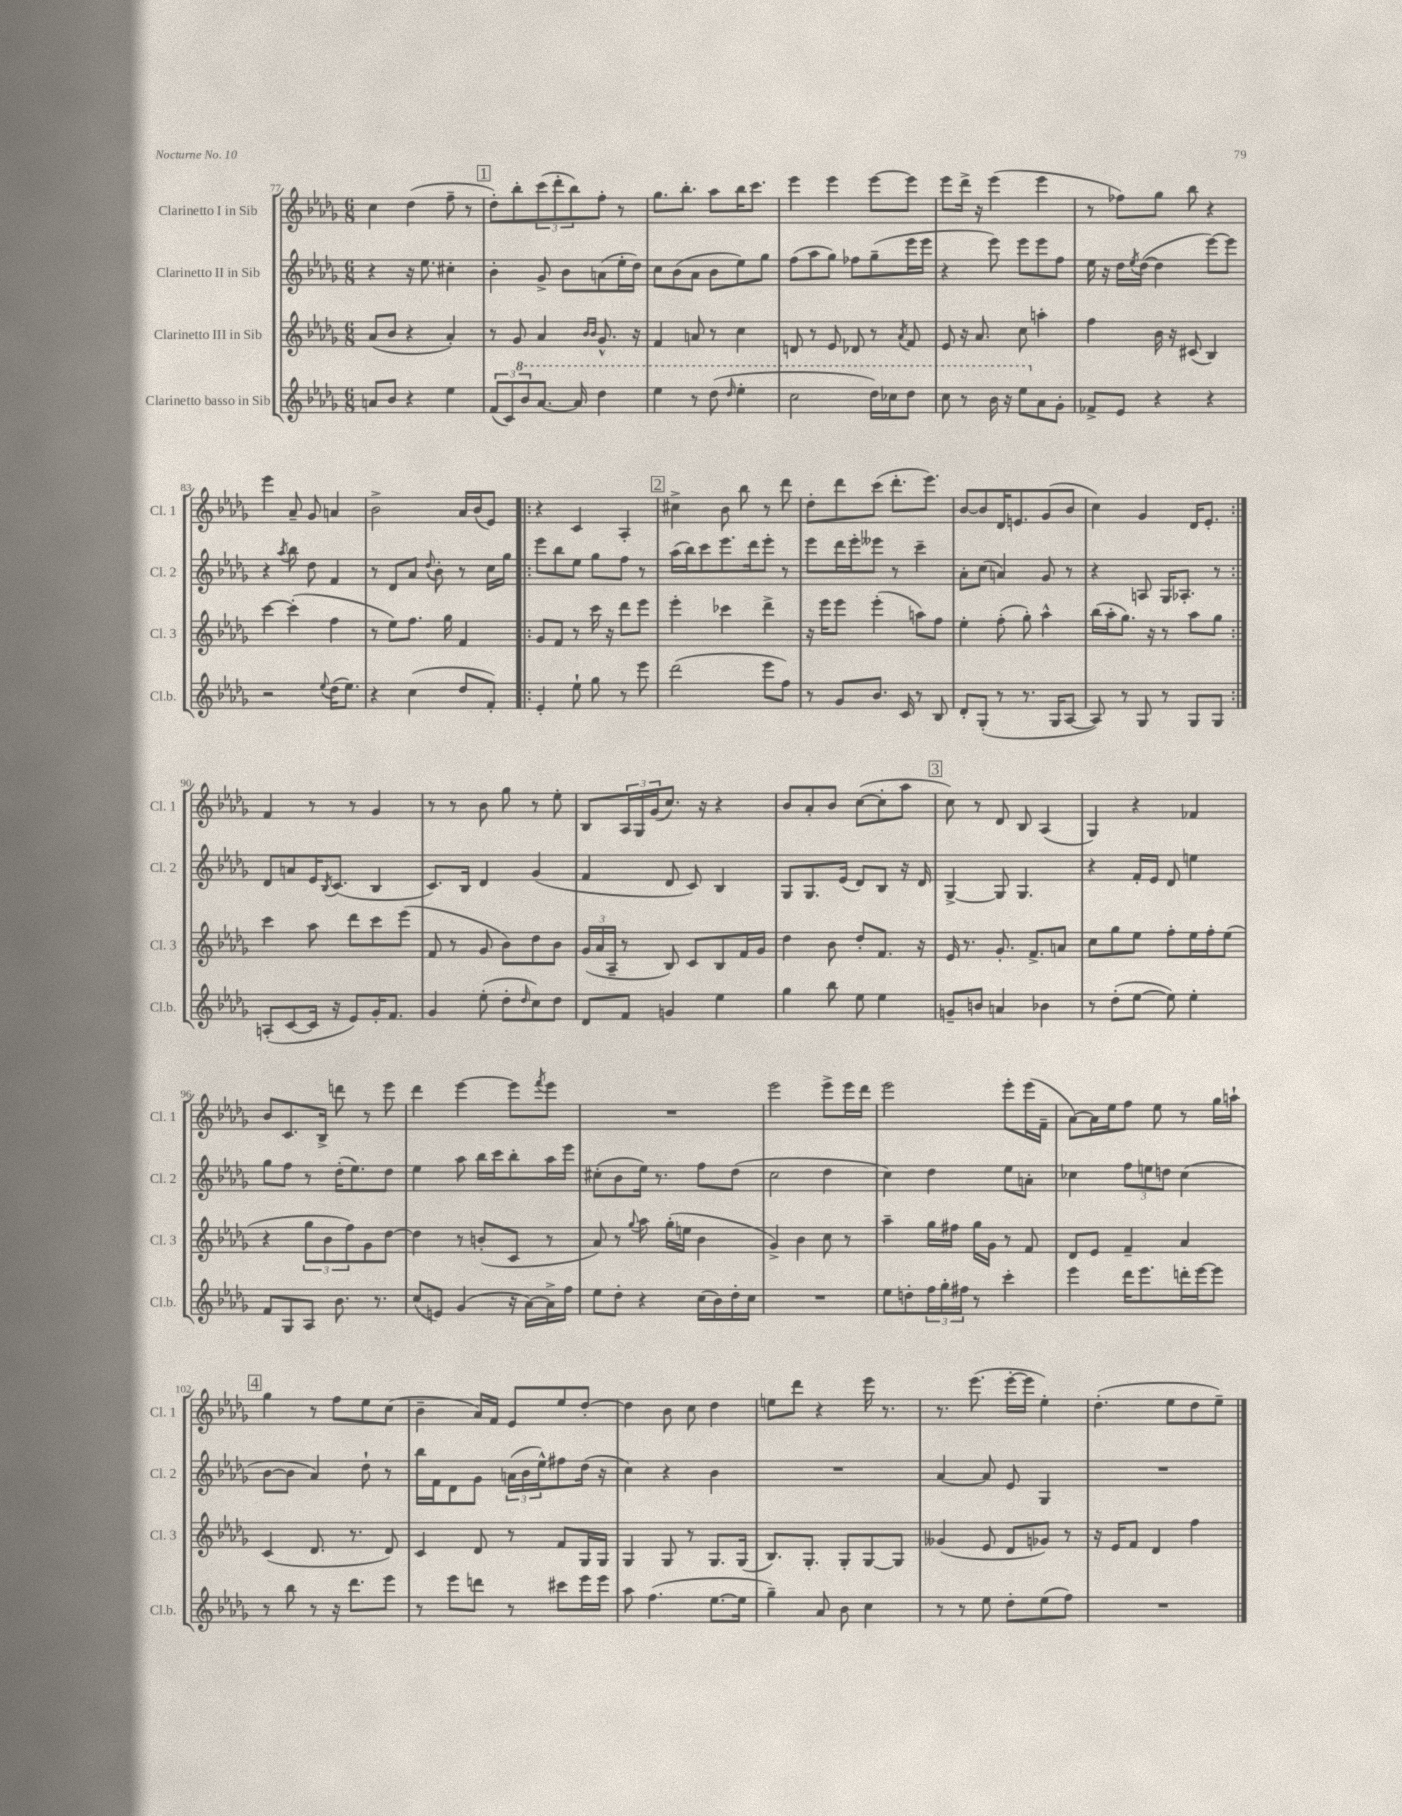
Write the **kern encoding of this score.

**kern	**kern	**kern	**kern
*staff4	*staff3	*staff2	*staff1
*clefG2	*clefG2	*clefG2	*clefG2
*k[b-e-a-d-g-]	*k[b-e-a-d-g-]	*k[b-e-a-d-g-]	*k[b-e-a-d-g-]
*M6/8	*M6/8	*M6/8	*M6/8
8a	(8a-	4r	4cc
8b-	8b-	.	.
4r	4r	16r	(4dd-
.	.	8.ee-	.
4ee-	4a-')	4cc#'	8ff~
.	.	.	8r
=	=	=	=
(12f	8r	4b-'	8dd-')
12c)	.	.	.
.	8g-	.	8bb-'
12bb-	.	.	.
[8.aa-	4a-	8g-^	(12ccc
.	.	.	12ddd-'
.	.	8b-	.
.	.	.	12bb-)
16aa-]	.	.	.
.	16qqb-	.	.
.	16qqb-	.	.
4ddd-	8.g-^^	(8a	8ff'
.	.	16ee-'	8r
.	16r	16dd-)	.
=	=	=	=
4eee-	4f	8cc	8.gg-
.	.	(8b-	.
.	.	.	8.bb-'
8r	8a	8a-	.
(8ddd-	8r	8b-	8aa-
16qqddd-	.	.	.
4eee-'	4cc	8ee-)	16bb-
.	.	.	8.ccc
.	.	8gg-	.
=	=	=	=
2ccc	8d	(8ff	4eee-
.	8r	8aa-	.
.	8e-	8gg-)	4eee-
.	8d-	8ff-	.
16ddd-)	8r	(8gg-~	[8eee-
16ccc-	.	.	.
.	8qa-	.	.
8ddd-	8f	16eee-	8eee-]
.	.	16eee-	.
=	=	=	=
8ccc	8e-	4r	8eee-
8r	16r	.	16ddd-^
.	8.a-	.	16r
16bb-	.	8eee-)	(4eee-
16r	.	.	.
8eee-	8cc	8eee-	.
8a-	4aa'	8eee-	4eee-
8g-'	.	8ff	.
=	=	=	=
8f-^	4ff	16ee-	8r
.	.	16r	.
8e-	.	16dd-	8ff-)
.	.	8qee-	.
.	.	([16dd-	.
4r	16b-	4dd-]	8gg-
.	16r	.	.
.	(8c#	.	8bb-
4r	4B-)	[8eee-)	4r
.	.	8eee-]	.
=	=	=	=
2r	[4ccc	4r	4eee-
.	.	8qaa-	.
.	(4ccc']	8bb-	8a-~
.	.	8dd-	8g-
8qqee-	.	.	.
(16dd-	4ff	4f	4a
8.ee-)	.	.	.
=	=	=	=
4r	8r	8r	2b-^
.	8ee-)	8d-	.
(4cc	8.ff	8a-	.
.	.	8qqdd-	.
.	.	8b-'	.
.	16gg-	.	.
8dd-	4f	8r	16a-
.	.	.	(16b-
8f')	.	16cc	8e-)
.	.	16gg-	.
=!|:	=!|:	=!|:	=!|:
4e-'	8g-	8eee-	4r
.	8f	8bb-	.
8ee-`	8r	8ee-	4c
8gg-	16ccc	8gg-	.
.	16r	.	.
8r	8ddd-	8ff	4A-'
8eee-	8eee-	8r	.
=	=	=	=
(2ddd-	4eee-'	(16aa-	4cc#^
.	.	16bb-)	.
.	.	8ccc	.
.	4ccc-	8.eee-	8b-
.	.	.	8bb-
.	.	16ddd-	.
8eee-	4ddd-^	8eee-'	8r
8ff)	.	8r	8ddd-
=	=	=	=
8r	16r	8eee-	8dd-'
.	16eee-	.	.
8g-	8eee-	16ddd-	8ddd-
.	.	16eee-'	.
8.b-	(4eee-'	8eee--	(8ccc
.	.	8r	8.ddd-'
16c	.	.	.
8r	8aa)	4ccc~	.
.	.	.	8.eee-)
8B-	8ff	.	.
=	=	=	=
8d-'	4ee-'	8a-'	[8b-
(8G-'	.	(8cc	8b-]
8r	(8ff'	4a)	16d-
.	.	.	8.e
8.r	8gg-')	.	.
.	4aa-^^	8g-	(8g-
16G-	.	.	.
[8A-	.	8r	8b-
=	=	=	=
8A-])	(16bb-	4r	4cc)
.	16aa-'	.	.
8r	8.gg-)	.	.
8G-	.	8A	4g-
.	16r	.	.
8r	8r	16G-	.
.	.	8.A-'	.
8G-	8aa-	.	16d-
.	.	.	8.e-'
8G-	8gg-	8r	.
=:|!	=:|!	=:|!	=:|!
(8A'	4ccc	8d-	4f
[8c	.	8a	.
16c]	8aa-	16e-	8r
.	.	8qB-	.
16r	.	(8.c	.
8e-)	8ddd-	.	8r
16g-'	8ccc	4B-	4g-
8.f	.	.	.
.	(8eee-	.	.
=	=	=	=
4g-	8f	8.c)	8r
.	8r	.	8r
.	.	16B-	.
(8ee-'	8g-	4d-	8b-
8dd-'	8b-)	.	8gg-
16qqdd-	.	.	.
8cc)	8dd-	(4g-	8r
8dd-	8b-	.	8ee-'
=	=	=	=
8d-	(24g-	4f	8B-
.	24a-	.	.
.	24A-~	.	.
8f	8r	.	24A-
.	.	.	24G-
.	.	.	(24g-
4g	8B-)	8d-	8.cc)
.	8c	8c)	.
.	.	.	16r
4ee-	8B-	4B-	4r
.	16f	.	.
.	16g-	.	.
=	=	=	=
4gg-	4dd-	8G-	8b-
.	.	8.G-	8a-'
8bb-	8b-	.	8b-
.	.	(16e-	.
8ee-	8dd-'	8d-)	([8cc
4ee-	8.f	8B-	8cc']
.	.	16r	8aa-
.	16r	16d-	.
=	=	=	=
8g~	16e-	[4G-^	8cc)
.	8.r	.	.
8b	.	.	8r
4a	8.g-'	8G-]	8d-
.	.	4.G-	8B-
.	8.f^	.	.
4b-	.	.	(4A-
.	8a	.	.
=	=	=	=
8r	8cc	4r	4G-)
(8dd-'	8gg-	.	.
[8ee-	8ee-	16f'	4r
.	.	16e-	.
8ee-])	8ff'	8d-	.
4ee-'	16ee-	4ee	4f-
.	16ff'	.	.
.	(8ee-	.	.
=	=	=	=
8f	4r	8gg-	8b-
8G-	.	8ff	8.c
8A-	12gg-	8r	.
.	.	.	16B-^
.	12b-	.	.
8.b-	.	(16dd-'	8ddd
.	12ff)	.	.
.	.	8.ee-)	.
.	8g-	.	8r
8.r	.	.	.
.	[8dd-	8dd-	8eee-
=	=	=	=
(8cc	4dd-]	4ee-	4ddd-
8e)	.	.	.
(4g-	8r	8aa-	[4eee-
.	(8b'	16bb-	.
.	.	16ccc	.
16r	8c	8bb-'	8eee-]
[16a-)	.	.	.
.	.	.	8qfff
16a-^]	8r	16aa-	8eee-
16ff	.	16eee-	.
=	=	=	=
8ee-	8a-)	(8cc#'	2.r
8dd-'	8r	8b-	.
.	8qqgg-	.	.
4r	8aa-	16ee-)	.
.	.	8.r	.
.	(16gg-'	.	.
.	16ee	.	.
(16cc	4b-	8ff	.
16b-)	.	.	.
16dd-'	.	(8dd-	.
16cc	.	.	.
=	=	=	=
2.r	4g-^)	2cc	2eee-
.	4b-	.	.
.	8cc	4dd-	8eee-^
.	8r	.	16eee-
.	.	.	16ddd-
=	=	=	=
8ee-	4aa-~	4cc)	2eee-
8dd'	.	.	.
24ff	16gg-	4dd-	.
24gg-'	.	.	.
.	16ff#	.	.
24ff#	.	.	.
8r	16gg-	.	.
.	16g-	.	.
4ccc'	8r	8ee-	8eee-'
.	8f	8a'	(16eee-
.	.	.	16f~
=	=	=	=
4eee-	8d-	4cc-	[8a-)
.	8e-	.	16a-]
.	.	.	16ee-
16ddd-	4f~	12ff	8ff
8.eee-	.	.	.
.	.	12ee	.
.	.	.	8ee-
.	.	12dd	.
16ddd'	4a-	(4cc-	8r
[16eee-	.	.	.
8eee-]	.	.	16gg-
.	.	.	16aa`
=	=	=	=
8r	(4c	[8b-	4gg-
8bb-	.	8b-]	.
8r	8.d-	4a-)	8r
16r	.	.	8ff
8.ddd-	8.r	.	.
.	.	8dd-`	8ee-
8eee-	8d-)	8r	(8cc
=	=	=	=
8r	4c	16bb-	4b-~
.	.	16f	.
8eee-	.	8d-	.
8ddd	8d-	8g-	16a-)
.	.	.	16f
8r	8r	(24a	8e-
.	.	24b-	.
.	.	24ee-^^)	.
8ccc#	8f	8ff#	8ee-
16eee-	16G-	(16dd-	[8dd-'
16eee-	16G-	16r	.
=	=	=	=
8aa-	4G-	4cc)	4dd-]
(4.ff	.	.	.
.	8G-	4r	8b-
.	8r	.	8cc
[8.ee-	8.G-	4b-	4dd-
16ee-]	(16G-	.	.
=	=	=	=
4gg-~)	8.B-)	2.r	8ee
.	.	.	8ddd-
.	8.G-'	.	.
8a-	.	.	4r
8b-	8G-'	.	.
4cc	[8G-	.	16eee-
.	.	.	8.r
.	8G-]	.	.
=	=	=	=
8r	(4g--	[4a-	8.r
8r	.	.	.
.	.	.	(8.eee-
8ee-	8e-	8a-]	.
8dd-'	8d-	8e-	[16eee-'
.	.	.	16eee-]
(8ee-	8g-)	4G-	4ee-')
8ff)	8r	.	.
=	=	=	=
2.r	16r	2.r	(4.dd-'
.	16e-	.	.
.	8f	.	.
.	4d-	.	.
.	.	.	8ee-
.	4ff	.	8dd-
.	.	.	8ee-~)
==	==	==	==
*-	*-	*-	*-
